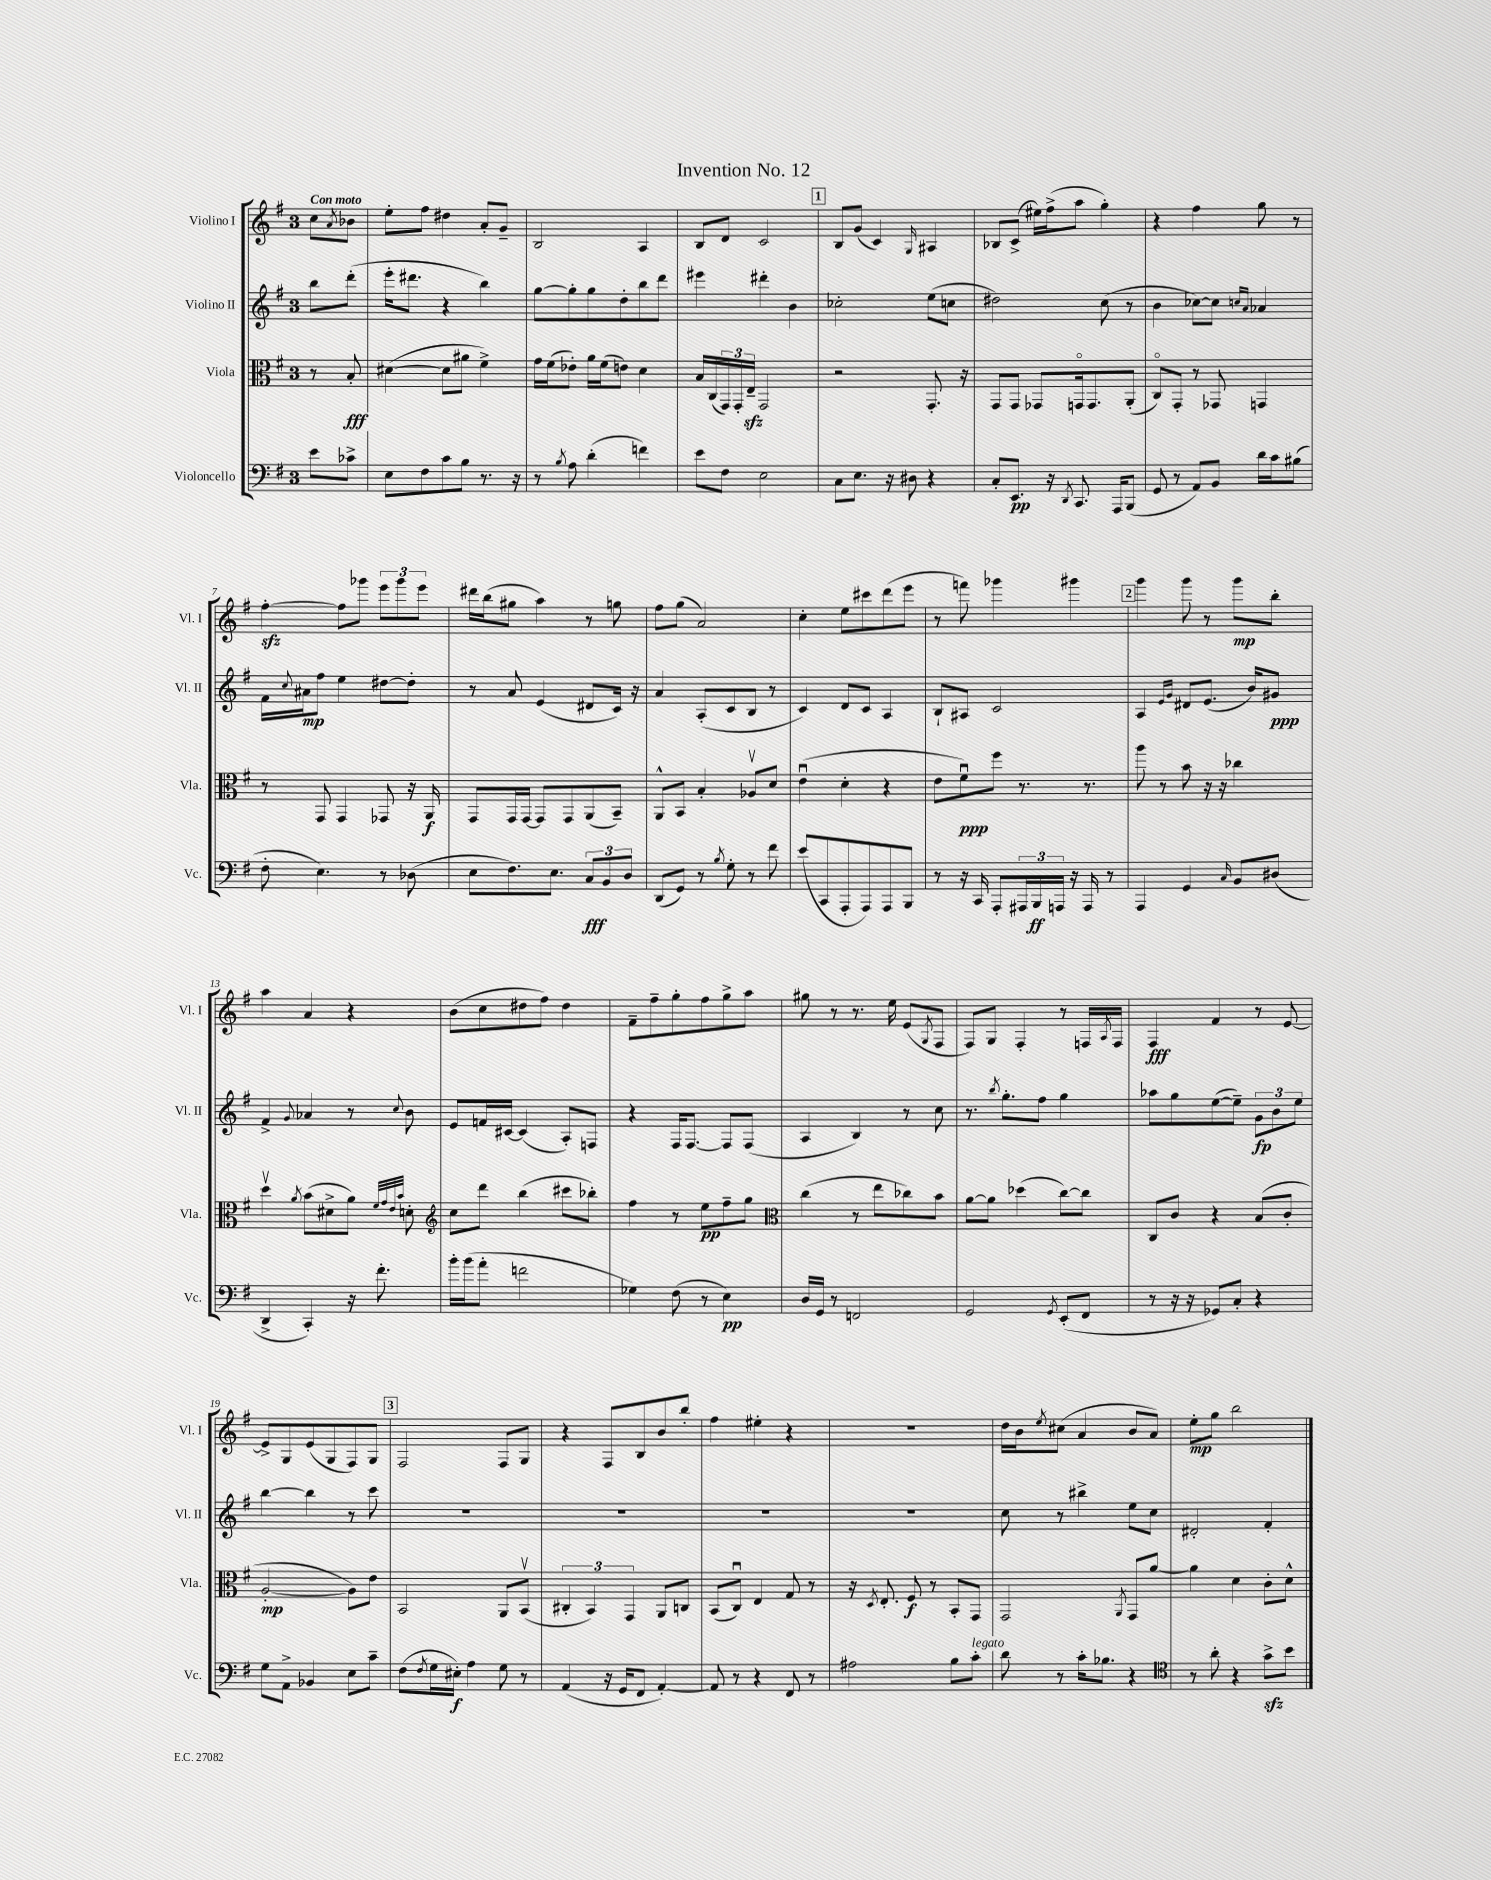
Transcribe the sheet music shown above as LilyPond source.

\header { title = "Invention No. 12" }
<<
\new StaffGroup <<
\new Staff = "s0" \with { instrumentName = "Violino I" shortInstrumentName = "Vl. I" } {
    \clef treble \key g \major \once \override Staff.TimeSignature.style = #'single-digit \time 3/4 \partial 4 \tempo "Con moto"
    c''8 \acciaccatura { a'8 } bes'8 |
    e''8-. fis''8 dis''4 a'8-. g'8-- |
    b2 a4 |
    b8 d'8 c'2 |
    \mark \markup { \box "1" } b8 g'8( c'4) \grace { g16 } ais4 |
    bes8 c'8->( eis''16) fis''16->( a''8 g''4-.) |
    r4 fis''4 g''8 r8 |
    fis''4~-.\sfz fis''8 ges'''8 \tuplet 3/2 { e'''8 ges'''8 e'''8 } |
    dis'''16 b''16( gis''8 a''4) r8 g''8 |
    fis''8 g''8( a'2) |
    c''4-. e''8 cis'''8 d'''8( e'''8 |
    r8 f'''8) ges'''4 gis'''4 |
    \mark \markup { \box "2" } g'''4 g'''8 r8 g'''8\mp b''8-. |
    a''4 a'4 r4 |
    b'8( c''8 dis''8 fis''8) dis''4 |
    fis'8-- fis''8-- g''8-. fis''8 g''8-> a''8 |
    gis''8 r8 r8. e''16 e'8( \acciaccatura { g8 } fis8 |
    fis8) g8 fis4-. r8 f16 \acciaccatura { a8 } f16 |
    fis4\fff fis'4 r8 e'8~ |
    e'8-> g8 e'8( g8 fis8) g8 |
    \mark \markup { \box "3" } fis2 fis8 g8 |
    r4 fis8 b8 b'8 b''8-. |
    fis''4 eis''4-. r4 |
    R2. |
    d''16 b'16 \acciaccatura { e''8 } cis''8( a'4 b'8 a'8) |
    e''8-.\mp g''8 b''2 \bar "|." |
}
\new Staff = "s1" \with { instrumentName = "Violino II" shortInstrumentName = "Vl. II" } {
    \clef treble \key g \major \once \override Staff.TimeSignature.style = #'single-digit \time 3/4 \partial 4
    b''8 d'''8-.( |
    e'''16-. dis'''8. r4 b''4) |
    g''8~ g''8-. g''8 d''8-. b''8 d'''8 |
    eis'''4 dis'''4-. b'4 |
    \mark \markup { \box "1" } ces''2-. e''8( c''8 |
    dis''2) c''8( r8 |
    b'4 ces''8~) ces''8 \grace { c''16 a'16 } aes'4 |
    fis'16 \appoggiatura { c''8 } ais'16\mp fis''8 e''4 dis''8~ dis''8-. |
    r8 a'8 e'4( dis'8 c'16) r16 |
    a'4 a8-.( c'8 b8 r8 |
    c'4) d'8 c'8 a4 |
    b8-! ais8 c'2 |
    \mark \markup { \box "2" } a4 \grace { e'16 g'16 } dis'8 e'8.( b'16) gis'8\ppp |
    fis'4-> \appoggiatura { g'8 } aes'4 r8 \appoggiatura { c''8 } b'8 |
    e'8 f'16 cis'16~ cis'4( a8-.) f8 |
    r4 fis16 fis8.~ fis8 fis8( |
    a4 b4) r8 c''8 |
    r8. \acciaccatura { b''8 } g''8.-. fis''8 g''4 |
    aes''8 g''8 e''8~( e''8--) \tuplet 3/2 { g'8\fp b'8 e''8 } |
    b''4~ b''4 r8 c'''8 |
    \mark \markup { \box "3" } R2. |
    R2. |
    R2. |
    R2. |
    c''8 r8 bis''4-> e''8 c''8 |
    dis'2-. fis'4-. \bar "|." |
}
\new Staff = "s2" \with { instrumentName = "Viola" shortInstrumentName = "Vla." } {
    \clef alto \key g \major \once \override Staff.TimeSignature.style = #'single-digit \time 3/4 \partial 4
    r8 b8-.\fff |
    dis'4~( dis'8 ais'8 fis'4->) |
    g'16 fis'16( ees'8-.) a'16 fis'16( e'8) d'4 |
    b16 c16( \tuplet 3/2 { g,16) g,16-. e16--\sfz } g,2 |
    \mark \markup { \box "1" } r2 g,8.-. r16 |
    g,8 g,8 ges,8 g,16\flageolet g,8. a,8-.( |
    c8\flageolet) g,8-. r8 ges,8 g,4 |
    r8 g,8 g,4 ges,8 r16 a,16\f |
    g,8 g,16 g,16~ g,8 g,8 a,8( b,8--) |
    a,8-^ b,8 b4-. aes8\upbow d'8 |
    e'4\downbow( d'4-. r4 |
    e'8 fis'8\downbow\ppp) fis''8 r8. r8. |
    \mark \markup { \box "2" } a''8 r8 b'8 r16 r16 ces''4 |
    d''4\upbow \acciaccatura { a'8 } b'8( dis'8-> a'8) \grace { fis'32 g'32 e'32 b'32 } d'8-. |
    \clef treble c''8 d'''8 b''4( cis'''8 bes''8-.) |
    fis''4 r8 e''8\pp fis''8-- g''8 |
    \clef alto c''4( r8 e''8 ces''8) b'8 |
    a'8~ a'8 des''4( c''8~) c''8 |
    c8 c'8 r4 b8( c'8-. |
    a2~-.\mp a8) e'8 |
    \mark \markup { \box "3" } b,2 a,8 b,8\upbow( |
    \tuplet 3/2 { cis4-. b,4) g,4 } a,8 c8 |
    b,8( c8\downbow) e4 g8 r8 |
    r16 \acciaccatura { d8 } e8.-. fis8\f r8 b,8-. g,8 |
    g,2 \acciaccatura { a,8 } g,8 a'8~ |
    a'4 d'4 c'8-. d'8-^ \bar "|." |
}
\new Staff = "s3" \with { instrumentName = "Violoncello" shortInstrumentName = "Vc." } {
    \clef bass \key g \major \once \override Staff.TimeSignature.style = #'single-digit \time 3/4 \partial 4
    e'8 ces'8-> |
    e8 fis8 c'8 b8 r8. r16 |
    r8 \acciaccatura { b8 } a8 d'4-.( f'4) |
    e'8 fis8 e2 |
    \mark \markup { \box "1" } c8 e8. r16 dis8 r4 |
    c8-. e,8.\pp r16 \acciaccatura { d,8 } c,8. a,,16 b,,8( |
    g,8 r8 a,8) b,8 d'16 c'16 bis8( |
    fis8-. e4.) r8 des8( |
    e8 fis8.) e8. \tuplet 3/2 { c8\fff b,8 d8 } |
    d,8( g,8) r8 \acciaccatura { b8 } g8-. r8 fis'8 |
    e'8( c,8 a,,8-. a,,8) a,,8 b,,8 |
    r8 r16 c,16 a,,8-. \tuplet 3/2 { ais,,16 b,,16\ff a,,16 } r16 a,,16 r8 |
    \mark \markup { \box "2" } a,,4 g,4 \grace { c16 } b,8 dis8( |
    d,4-> c,4-.) r16 fis'8.-. |
    b'16-. b'16( a'8-. f'2 |
    ges4) fis8( r8 e4\pp) |
    d16 g,16 r8 f,2 |
    g,2 \acciaccatura { g,8 } e,8-.( fis,8 |
    r8 r16 r16 ges,8) c8-. r4 |
    g8 a,8-> bes,4 e8 c'8-- |
    \mark \markup { \box "3" } fis8( \acciaccatura { fis8 } g16 eis16-.\f) a4 g8 r8 |
    a,4( r16 g,16 fis,8 a,4~-.) |
    a,8 r8 r4 fis,8 r8 |
    ais2 b8 c'8-.^\markup { \italic "legato" } |
    d'8 r8 c'16-. bes8. r4 |
    \clef tenor r8 a'8-. r4 g'8->\sfz b'8 \bar "|." |
}
>>
>>
